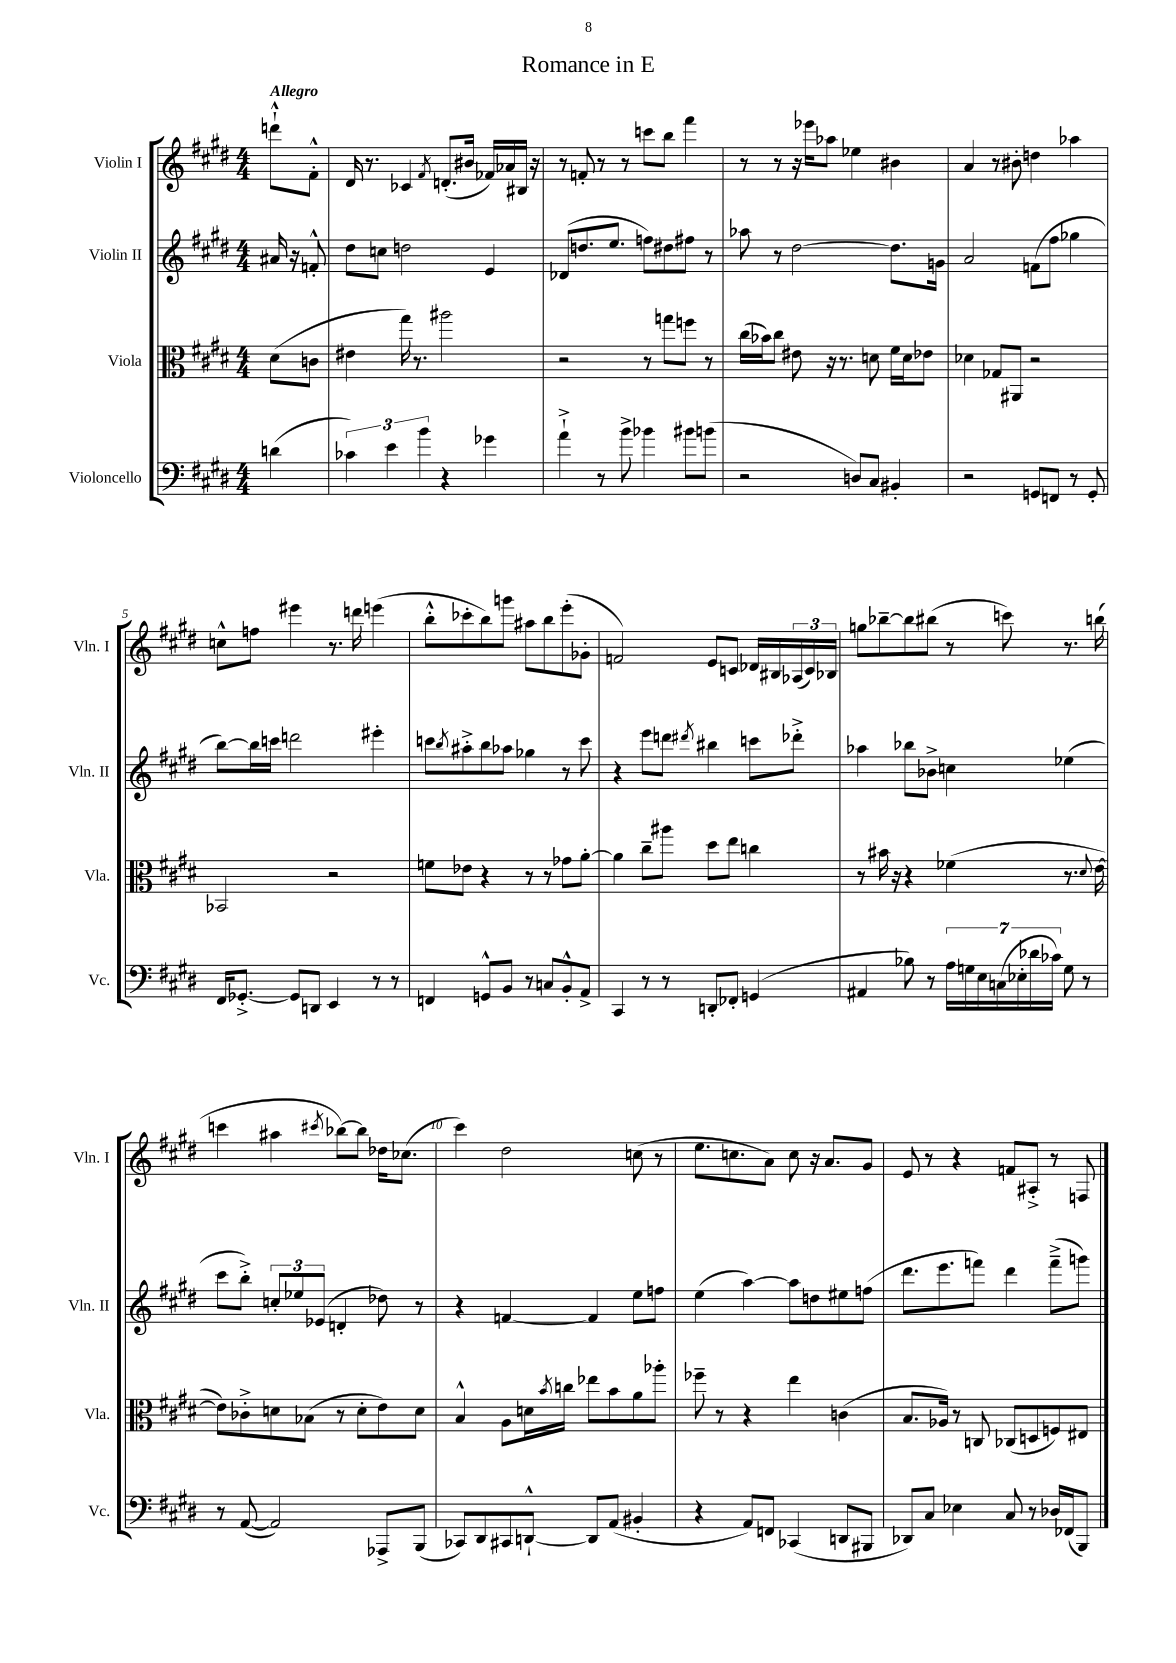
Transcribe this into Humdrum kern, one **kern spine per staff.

**kern	**kern	**kern	**kern
*part4	*part3	*part2	*part1
*staff4	*staff3	*staff2	*staff1
*I"Violoncello	*I"Viola	*I"Violin II	*I"Violin I
*I'Vc.	*I'Vla.	*I'Vln. II	*I'Vln. I
*clefF4	*clefC3	*clefG2	*clefG2
*k[f#c#g#d#]	*k[f#c#g#d#]	*k[f#c#g#d#]	*k[f#c#g#d#]
*M4/4	*M4/4	*M4/4	*M4/4
=	=	=	=
!	!	!	!LO:TX:a:B:t=Allegro
(4dn\	(8d#\L	16a#X/	8dddn`^^\L
.	.	16r	.
.	8cn\J	8fn'^^/	8f#'^^\J
=1	=1	=1	=1
6c-X\)	4e#X\	8dd#\L	16d#/
.	.	.	8.r
.	.	8ccn\J	.
6e\	.	.	.
.	16gg#\)	2ddn\	4c-X/
.	8.r	.	.
6b\	.	.	.
.	.	.	8qf#/
4r	2aa#X\	.	(8.dn'/L
.	.	.	16b#X/Jk
4g-X\	.	4e/	16f-X/LL)
.	.	.	16a-X/
.	.	.	16B#X/JJ
.	.	.	16r
=2	=2	=2	=2
4a`^\	2r	(8d-X/L	8r
.	.	8.ddn/	8fn'/
8r	.	.	8r
.	.	8.ee/J	.
8b^\	.	.	8r
4b-X\	8r	8ffn\L)	8cccn\L
.	8ggn\L	8dd#X\	8bb\J
8b#X\L	8ffn\J	8ff#X\J	4fff#\
(8bn\J	8r	8r	.
=3	=3	=3	=3
2r	(16cc#\LL	8aa-X\	8r
.	16b-X\J)	.	.
.	8cc#\J	8r	8r
.	8e#X\	[2dd#\	16r
.	.	.	16eee-X\KL
.	16r	.	8aa-X\J
.	8.r	.	.
8Dn/L)	.	.	4ee-X\
8C#/J	8dn\	.	.
4BB#X'/	16f#\LL	8.dd#\L]	4b#X\
.	16d\J	.	.
.	8e-X\J	.	.
.	.	16gn\Jk	.
=4	=4	=4	=4
2r	4d-X\	2a/	4a/
.	8G-X/L	.	8r
.	8AA#X/J	.	8b#X'\
8GGn/L	2r	(8fn\L	4ddn\
8FFn/J	.	8ff#\J	.
8r	.	4gg-X\	4aa-X\
8GG'/	.	.	.
!!LO:LB:g=z
=5	=5	=5	=5
16FF#/KL	2BB-X/	[8bb\L)	8ccn^^\L
[8.GG-X'^/J	.	.	.
.	.	16bb\L]	8ffn\J
.	.	16cccn\JJ	.
8GG-/L]	.	2dddn\	4eee#X\
8DDn/J	.	.	.
4EE/	2r	.	8.r
.	.	.	16dddn\
8r	.	4eee#X'\	(4eeen\
8r	.	.	.
=6	=6	=6	=6
4FFn/	8fn\L	8cccn\L	8bb'^^\L
.	.	8qbb/	.
.	8e-X\J	8aa#X'^\	8ccc-X'\
8GGn^^/L	4r	8bb\	8bb\)
8BB/J	.	8aa-X\J	8gggn\J
8r	8r	4gg-X\	8aa#X\L
8Cn/L	8r	.	8bb\
8BB'^^/	8g-X\L	8r	(8eee'\
8AA^/J	[8a'\J	8ccc\	8g-X'\J
=7	=7	=7	=7
4CC#/	4a\]	4r	2fn/)
8r	8cc#~\L	8eee\L	.
8r	8aa#X\J	8dddn\J	.
.	.	8qddd#X/	.
8DDn'/L	8dd#\L	4bb#X\	8e/L
8FF-X'/J	8ee\J	.	8cn/J
(4GGn/	4ccn\	8cccn\L	16d-X/LL
.	.	.	16B#X/
.	.	8ddd-X'^\J	(24A-X/
.	.	.	24c/)
.	.	.	24B-X/JJ
=8	=8	=8	=8
4AA#X/	8r	4aa-X\	8ggn\L
.	16b#X\	.	[8bb-X~\
.	16r	.	.
8B-X\)	4r	8bb-X\L	8bb-\]
8r	.	8b-X^\J	(8bb#X\J
28A\LL	(4f-X\	4ccn\	8r
28Gn\	.	.	.
28E\	.	.	.
(28Cn\	.	.	.
.	.	.	8cccn\)
28E-X'\	.	.	.
28d-X\	.	.	.
28c-X\JJ)	.	.	.
8G\	8.r	(4ee-X\	8.r
8r	.	.	.
.	8qqd#/	.	.
.	[16e\	.	(16bbn\
!!LO:LB:g=z
=9	=9	=9	=9
8r	8e\L])	8ccc#\L	4cccn\
([8AA/	8c-X'^\	8bb'^\J)	.
2AA/])	8dn\	12ccn'/L	4aa#X\
.	.	12ee-X/	.
.	(8B-X\J	.	.
.	.	(12e-X/J	.
.	.	.	8qccc#X/
.	8r	4dn'/	[8bb-X\L)
.	8d'\L	.	8bb-\J]
8AAA-X^/L	8e\)	8dd-X\)	16dd-X\KL
.	.	.	(8.cc-X\J
(8BBB/J	8d\J	8r	.
=10	=10	=10	=10
8CC-X/L)	4B^^/	4r	4ccc#\)
8DD#/	.	.	.
8CC#X/	8A\L	[4fn/	2dd#\
[8DDn`^^/J	16dn\L	.	.
.	8qb/	.	.
.	16ccn\JJ	.	.
8DD/L]	8ee-X\L	4f/]	.
(8AA/J	8b\	.	.
4BB#X'/	8a\	8ee\L	(8ccn\
.	8aa-X'\J	8ffn\J	8r
=11	=11	=11	=11
4r	8ff-X~\	(4ee\	8.ee\L
.	8r	.	.
.	.	.	8.ccn\
8AA/L)	4r	[4aa\)	.
8FFn/J	.	.	8a\J)
(4CC-X/	4ee\	8aa\L]	8cc\
.	.	8ddn\	16r
.	.	.	8.a/L
8DDn/L	(4cn\	8ee#X\	.
8BBB#X/J	.	(8ffn\J	8g#/J
=12	=12	=12	=12
8DD-X/L)	8.B/L	8.ddd#\L	8e/
8C#/J	.	.	8r
.	16A-X/Jk)	8.eee\	.
4E-X\	8r	.	4r
.	8Cn/	8fffn\J)	.
8C#/	(8C-X/L	4ddd#\	8fn/L
8r	8Dn/	.	8A#X'^/J
16D-X/LL	8Fn/)	(8fff~^\L	8r
(16FF-X/J	.	.	.
8BBB/J)	8E#X/J	8gggn\J)	8Fn/
==	==	==	==
*-	*-	*-	*-
